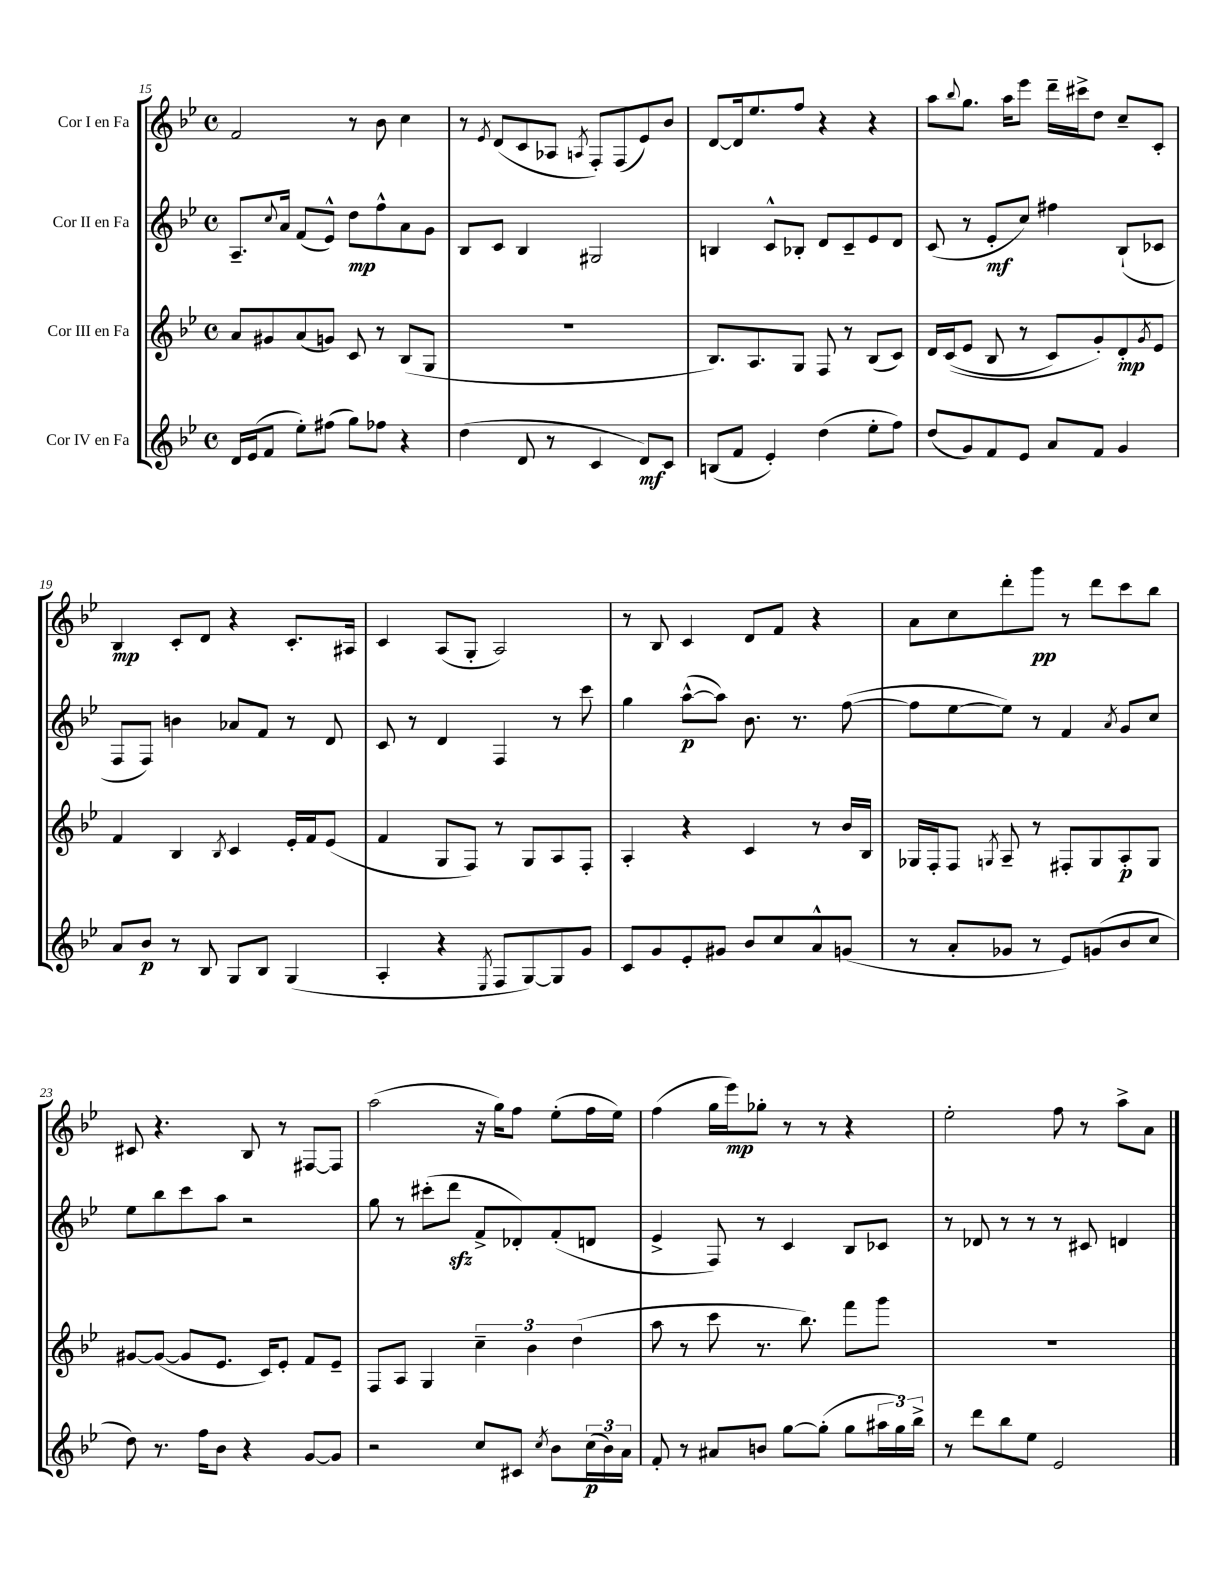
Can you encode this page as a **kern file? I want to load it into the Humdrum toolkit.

**kern	**kern	**kern	**kern
*staff4	*staff3	*staff2	*staff1
*clefG2	*clefG2	*clefG2	*clefG2
*k[b-e-]	*k[b-e-]	*k[b-e-]	*k[b-e-]
*M4/4	*M4/4	*M4/4	*M4/4
*met(c)	*met(c)	*met(c)	*met(c)
16d	8a	8.A~	2f
(16e-	.	.	.
8f	8g#	.	.
.	.	8qqcc	.
.	.	16a	.
8ee-')	(8a	(8f	.
(8ff#	8g)	8e-^^)	.
8gg)	8c	8dd	8r
8ff-	8r	8ff^^	8b-
4r	(8B-	8a	4cc
.	8G	8g	.
=	=	=	=
(4dd	1r	8B-	8r
.	.	.	8qe-
.	.	8c	(8d
8d	.	4B-	8c
8r	.	.	8A-
.	.	.	8qA
4c	.	2G#	8F')
.	.	.	(8F
8d)	.	.	8e-)
8c	.	.	8b-
=	=	=	=
(8B	8.B-)	4B	[8d
8f	.	.	16d]
.	8.A	.	8.ee-
4e-')	.	8c^^	.
.	8G	8B-'	8ff
(4dd	8F	8d	4r
.	8r	8c~	.
8ee-'	(8B-	8e-	4r
8ff)	8c)	8d	.
=	=	=	=
(8dd	16d	(8c	8aa
.	&((16c	.	.
.	.	.	8qqbb-
8g)	8e-	8r	8.gg
8f	8B-	8e-'	.
.	.	.	16aa
8e-	8r	8cc)	8eee-
8a	8c)	4ff#	16ddd~
.	.	.	16ccc#^
8f	8g'&)	.	8dd
4g	8d'	(8B-`	8cc~
.	8qg	.	.
.	8e-	8c-	8c'
=	=	=	=
8a	4f	8F	4B-
8b-	.	8F)	.
8r	4B-	4b	8c'
8B-	.	.	8d
.	8qB-	.	.
8G	4c	8a-	4r
8B-	.	8f	.
(4G	16e-'	8r	8.c'
.	16f	.	.
.	(8e-	8d	.
.	.	.	16A#
=	=	=	=
4A'	4f	8c	4c
.	.	8r	.
4r	8G	4d	(8A
.	8F)	.	8G'
8qE-	.	.	.
8F	8r	4F	2A)
[8G)	8G	.	.
8G]	8A	8r	.
8g	8F'	8ccc	.
=	=	=	=
8c	4A'	4gg	8r
8g	.	.	8B-
8e-'	4r	([8aa^^	4c
8g#	.	8aa])	.
8b-	4c	8.b-	8d
8cc	.	.	8f
.	.	8.r	.
8a^^	8r	.	4r
(8g	16b-	([8ff	.
.	16B-	.	.
=	=	=	=
8r	16G-	8ff]	8a
.	16F'	.	.
8a'	8F	[8ee-	8cc
.	8qG	.	.
8g-	8A~	8ee-])	8ddd'
8r	8r	8r	8ggg
8e-)	8F#'	4f	8r
(8g	8G	.	8ddd
.	.	8qa	.
8b-	8A'	8g	8ccc
8cc	8G	8cc	8bb-
=	=	=	=
8dd)	[8g#	8ee-	8c#
8.r	(8g#_	8bb-	4.r
.	8g#]	8ccc	.
16ff	.	.	.
8b-	8.e-	8aa	.
4r	.	2r	8B-
.	16c)	.	.
.	8e-'	.	8r
[8g	8f	.	[8F#
8g]	8e-~	.	8F#]
=	=	=	=
2r	8F	8gg	(2aa
.	8A	8r	.
.	4G	(8ccc#'	.
.	.	8ddd	.
8cc	6cc~	8f^	16r
.	.	.	16gg)
8c#	.	8d-')	8ff
.	6b-	.	.
8qcc	.	.	.
8b-	.	(8f'	(8ee-'
.	(6dd	.	.
(24cc	.	8d	16ff
24b-)	.	.	.
.	.	.	16ee-)
24a	.	.	.
=	=	=	=
8f'	8aa	4e-^	(4ff
8r	8r	.	.
8a#	8ccc	8F)	16gg
.	.	.	16eee-)
8b	8.r	8r	8gg-'
[8gg	.	4c	8r
.	8.bb-)	.	.
(8gg']	.	.	8r
8gg	8fff	8B-	4r
24aa#	8ggg	8c-	.
24gg)	.	.	.
24bb-^	.	.	.
=	=	=	=
8r	1r	8r	2ee-'
8ddd	.	8d-	.
8bb-	.	8r	.
8ee-	.	8r	.
2e-	.	8r	8ff
.	.	8c#	8r
.	.	4d	8aa^
.	.	.	8a
==	==	==	==
*-	*-	*-	*-
